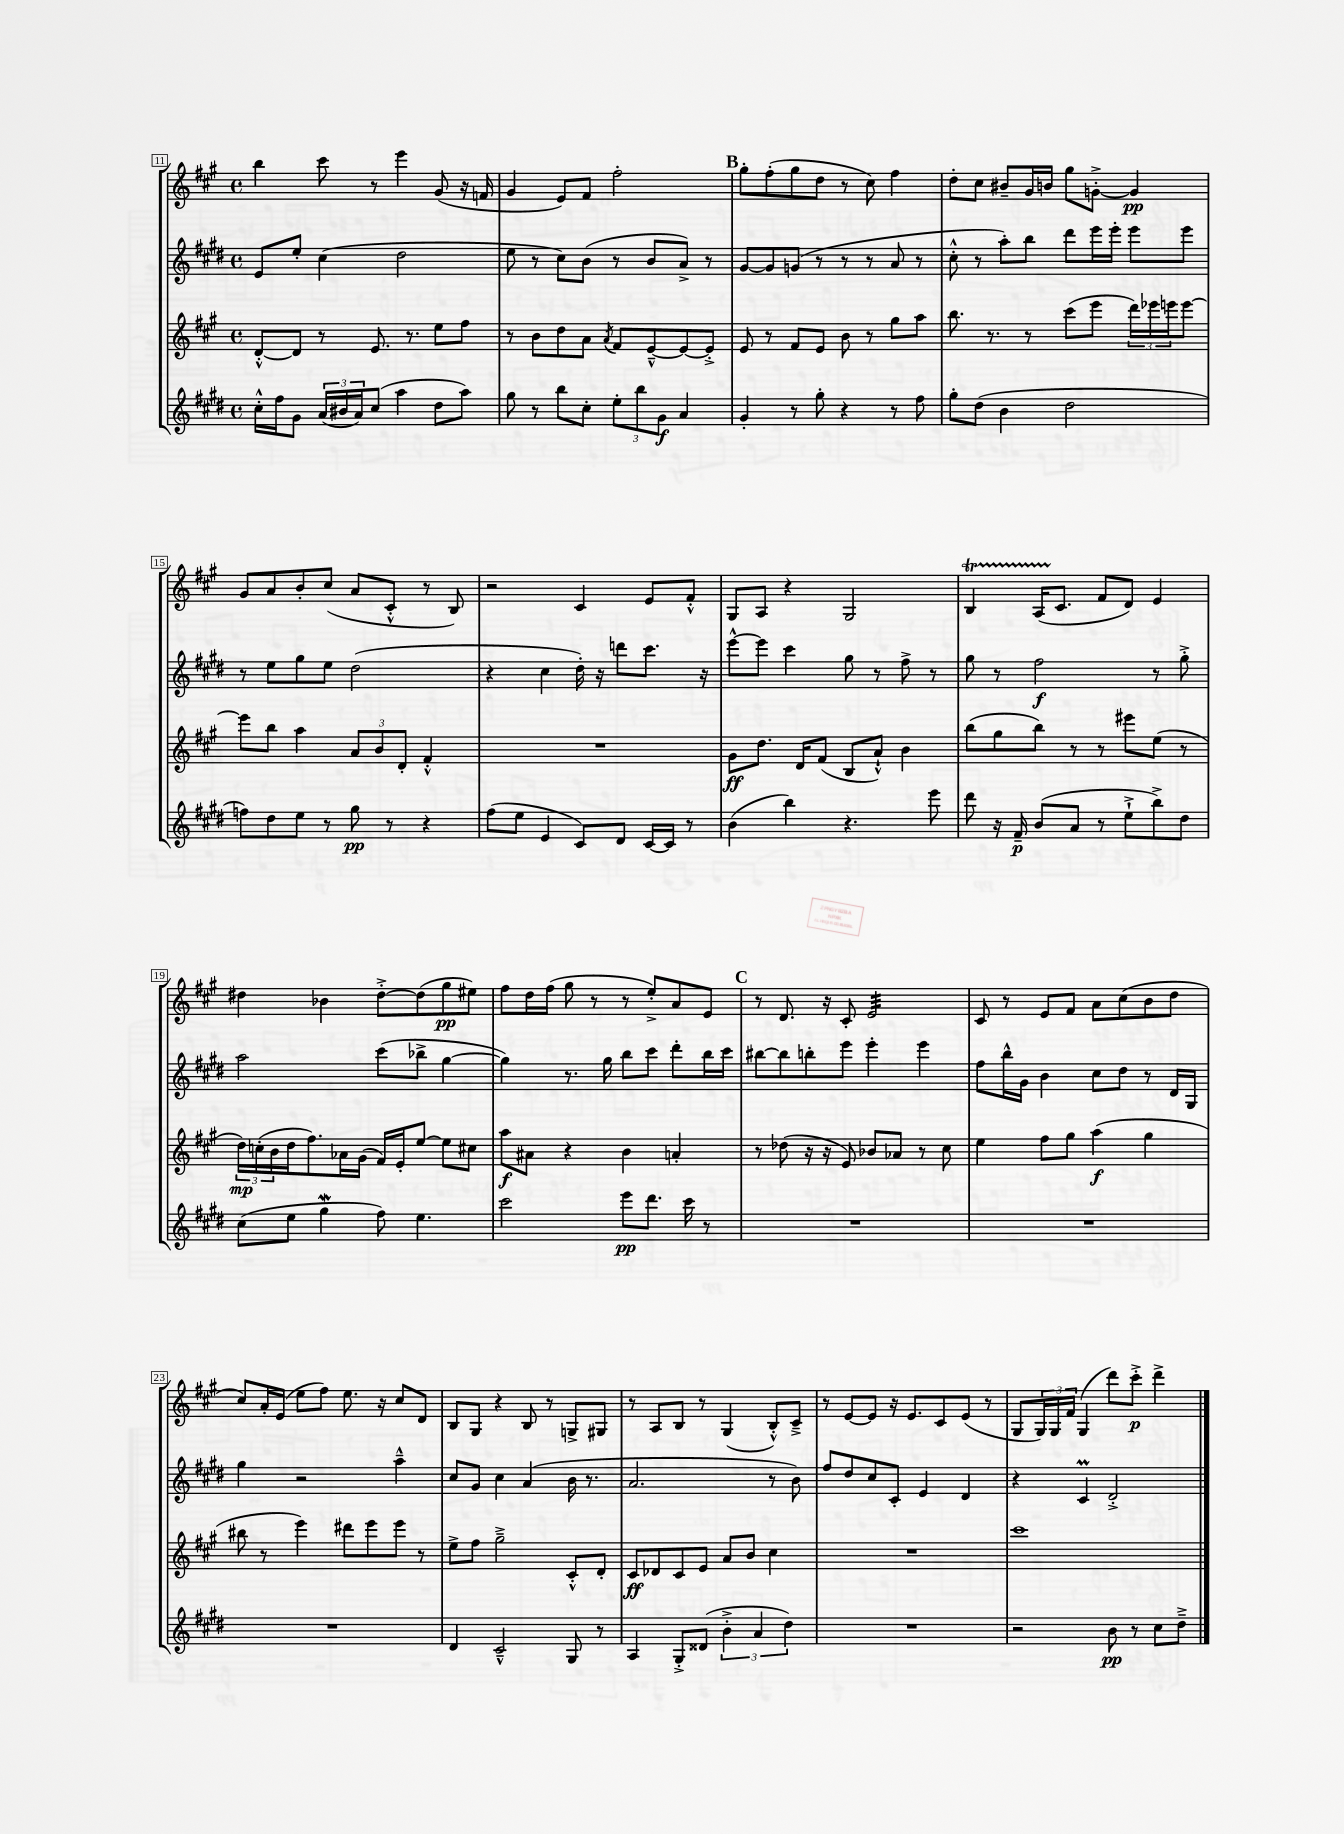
<<
\new StaffGroup <<
\new Staff = "s0" {
    \clef treble \key a \major \defaultTimeSignature \time 4/4
    b''4 cis'''8 r8 e'''4 gis'8( r16 f'16 |
    gis'4 e'8) fis'8 fis''2-. |
    \mark \markup { \bold "B" } gis''8-. fis''8-.( gis''8 d''8 r8 cis''8) fis''4 |
    d''8-. cis''8 bis'8-- gis'16 b'16 gis''8 g'8~-.-> g'4\pp |
    gis'8 a'8 b'8-. cis''8( a'8 cis'8-.-^ r8 b8) |
    r2 cis'4 e'8 fis'8-.-^ |
    gis8 a8 r4 gis2 |
    b4\startTrillSpan a16( cis'8.\stopTrillSpan fis'8 d'8) e'4 |
    dis''4 bes'4 dis''8~-.-> dis''8( gis''8\pp eis''8) |
    fis''8 d''16 fis''16( gis''8 r8 r8 e''8-.->) a'8 e'8 |
    \mark \markup { \bold "C" } r8 d'8. r16 cis'8-. e'2:32 |
    cis'8 r8 e'8 fis'8 a'8 cis''8( b'8 d''8 |
    cis''8) a'16-. e'16( e''8 fis''8) e''8. r16 cis''8 d'8 |
    b8 gis8 r4 b8 r8 g8-> gis8 |
    r8 a8 b8 r8 gis4( b8-.-^) cis'8---> |
    r8 e'8~ e'8 r16 e'8. cis'8 e'8( r8 |
    gis8 \tuplet 3/2 { gis16) gis16 fis'16 } gis4( d'''8) cis'''8-.->\p d'''4-> \bar "|." |
}
\new Staff = "s1" {
    \clef treble \key e \major \defaultTimeSignature \time 4/4
    e'8 e''8-. cis''4( dis''2 |
    e''8 r8 cis''8) b'8( r8 b'8 a'8->) r8 |
    \mark \markup { \bold "B" } gis'8~ gis'8 g'8( r8 r8 r8 a'8 r8 |
    cis''8-.-^ r8 a''8-.) b''8 dis'''8 e'''16 e'''16-. e'''8 e'''8 |
    r8 e''8 gis''8 e''8 dis''2( |
    r4 cis''4 dis''16-.) r16 d'''8 cis'''8. r16 |
    e'''8~-^ e'''8 cis'''4 gis''8 r8 fis''8-> r8 |
    gis''8 r8 fis''2\f r8 gis''8-.-> |
    a''2 cis'''8( bes''8-> gis''4~ |
    gis''4) r8. gis''16 b''8 cis'''8 dis'''8-. b''16 cis'''16 |
    \mark \markup { \bold "C" } bis''8~ bis''8 b''8-. e'''8 e'''4-. e'''4 |
    fis''8 b''16-^ gis'16 b'4 cis''8 dis''8 r8 dis'16 gis16 |
    gis''4 r2 a''4---^ |
    cis''8 gis'8 cis''4 a'4( b'16 r8. |
    a'2. r8 b'8) |
    fis''8 dis''8 cis''8 cis'8-. e'4 dis'4 |
    r4 cis'4\prall dis'2-.-> \bar "|." |
}
\new Staff = "s2" {
    \clef treble \key a \major \defaultTimeSignature \time 4/4
    d'8~-.-^ d'8 r8 e'8. r8. e''8 fis''8 |
    r8 b'8 d''8 a'8 \acciaccatura { a'8 } fis'8 e'8~---^ e'8~ e'8-.-> |
    \mark \markup { \bold "B" } e'8 r8 fis'8 e'8 b'8 r8 gis''8 a''8 |
    b''8. r8. r8 cis'''8( e'''8 \tuplet 3/2 { d'''16) ees'''16 e'''16 } e'''8~ |
    e'''8 b''8 a''4 \tuplet 3/2 { a'8 b'8 d'8-. } fis'4-.-^ |
    R1 |
    gis'8\ff d''8. d'16 fis'8( b8 a'8-!-^) b'4 |
    b''8( gis''8 b''8) r8 r8 eis'''8 e''8( r8 |
    \tuplet 3/2 { d''16\mp) c''16-.( b'16 } d''16 fis''8.) aes'16 gis'16( fis'16) e'16-. e''8~ e''8 cis''8 |
    a''8\f ais'8 r4 b'4 a'4-. |
    \mark \markup { \bold "C" } r8 des''8( r16 r16 e'8) bes'8 aes'8 r8 cis''8 |
    e''4 fis''8 gis''8 a''4\f( gis''4 |
    bis''8 r8 e'''4) dis'''8 e'''8 e'''8 r8 |
    e''8-> fis''8 gis''2---> cis'8-.-^ d'8-. |
    cis'8\ff des'8 cis'8 e'8 a'8 b'8 cis''4 |
    R1 |
    cis'''1 \bar "|." |
}
\new Staff = "s3" {
    \clef treble \key e \major \defaultTimeSignature \time 4/4
    cis''16-.-^ fis''16 gis'8 \tuplet 3/2 { a'16( bis'16 a'16) } cis''8( a''4 dis''8 a''8) |
    gis''8 r8 b''8 cis''8-. \tuplet 3/2 { e''8-. b''8 gis'8\f } a'4 |
    \mark \markup { \bold "B" } gis'4-. r8 gis''8-. r4 r8 fis''8 |
    gis''8-. dis''8( b'4 dis''2 |
    f''8) dis''8 e''8 r8 gis''8\pp r8 r4 |
    fis''8( e''8 e'4 cis'8) dis'8 cis'16~ cis'16 r8 |
    b'4( b''4) r4. e'''8 |
    dis'''8 r16 fis'16--\p b'8( a'8 r8 e''8-!-> b''8->) dis''8 |
    cis''8( e''8 gis''4\mordent fis''8) e''4. |
    cis'''2 e'''8\pp dis'''8. cis'''16 r8 |
    \mark \markup { \bold "C" } R1 |
    R1 |
    R1 |
    dis'4 cis'2---^ gis8 r8 |
    a4 gis8-.-> disis'8( \tuplet 3/2 { b'4-.-> a'4 dis''4) } |
    R1 |
    r2 b'8\pp r8 cis''8 dis''8---> \bar "|." |
}
>>
>>
\layout { \context { \Score currentBarNumber = #11 \override BarNumber.stencil = #(make-stencil-boxer 0.1 0.3 ly:text-interface::print) } }
